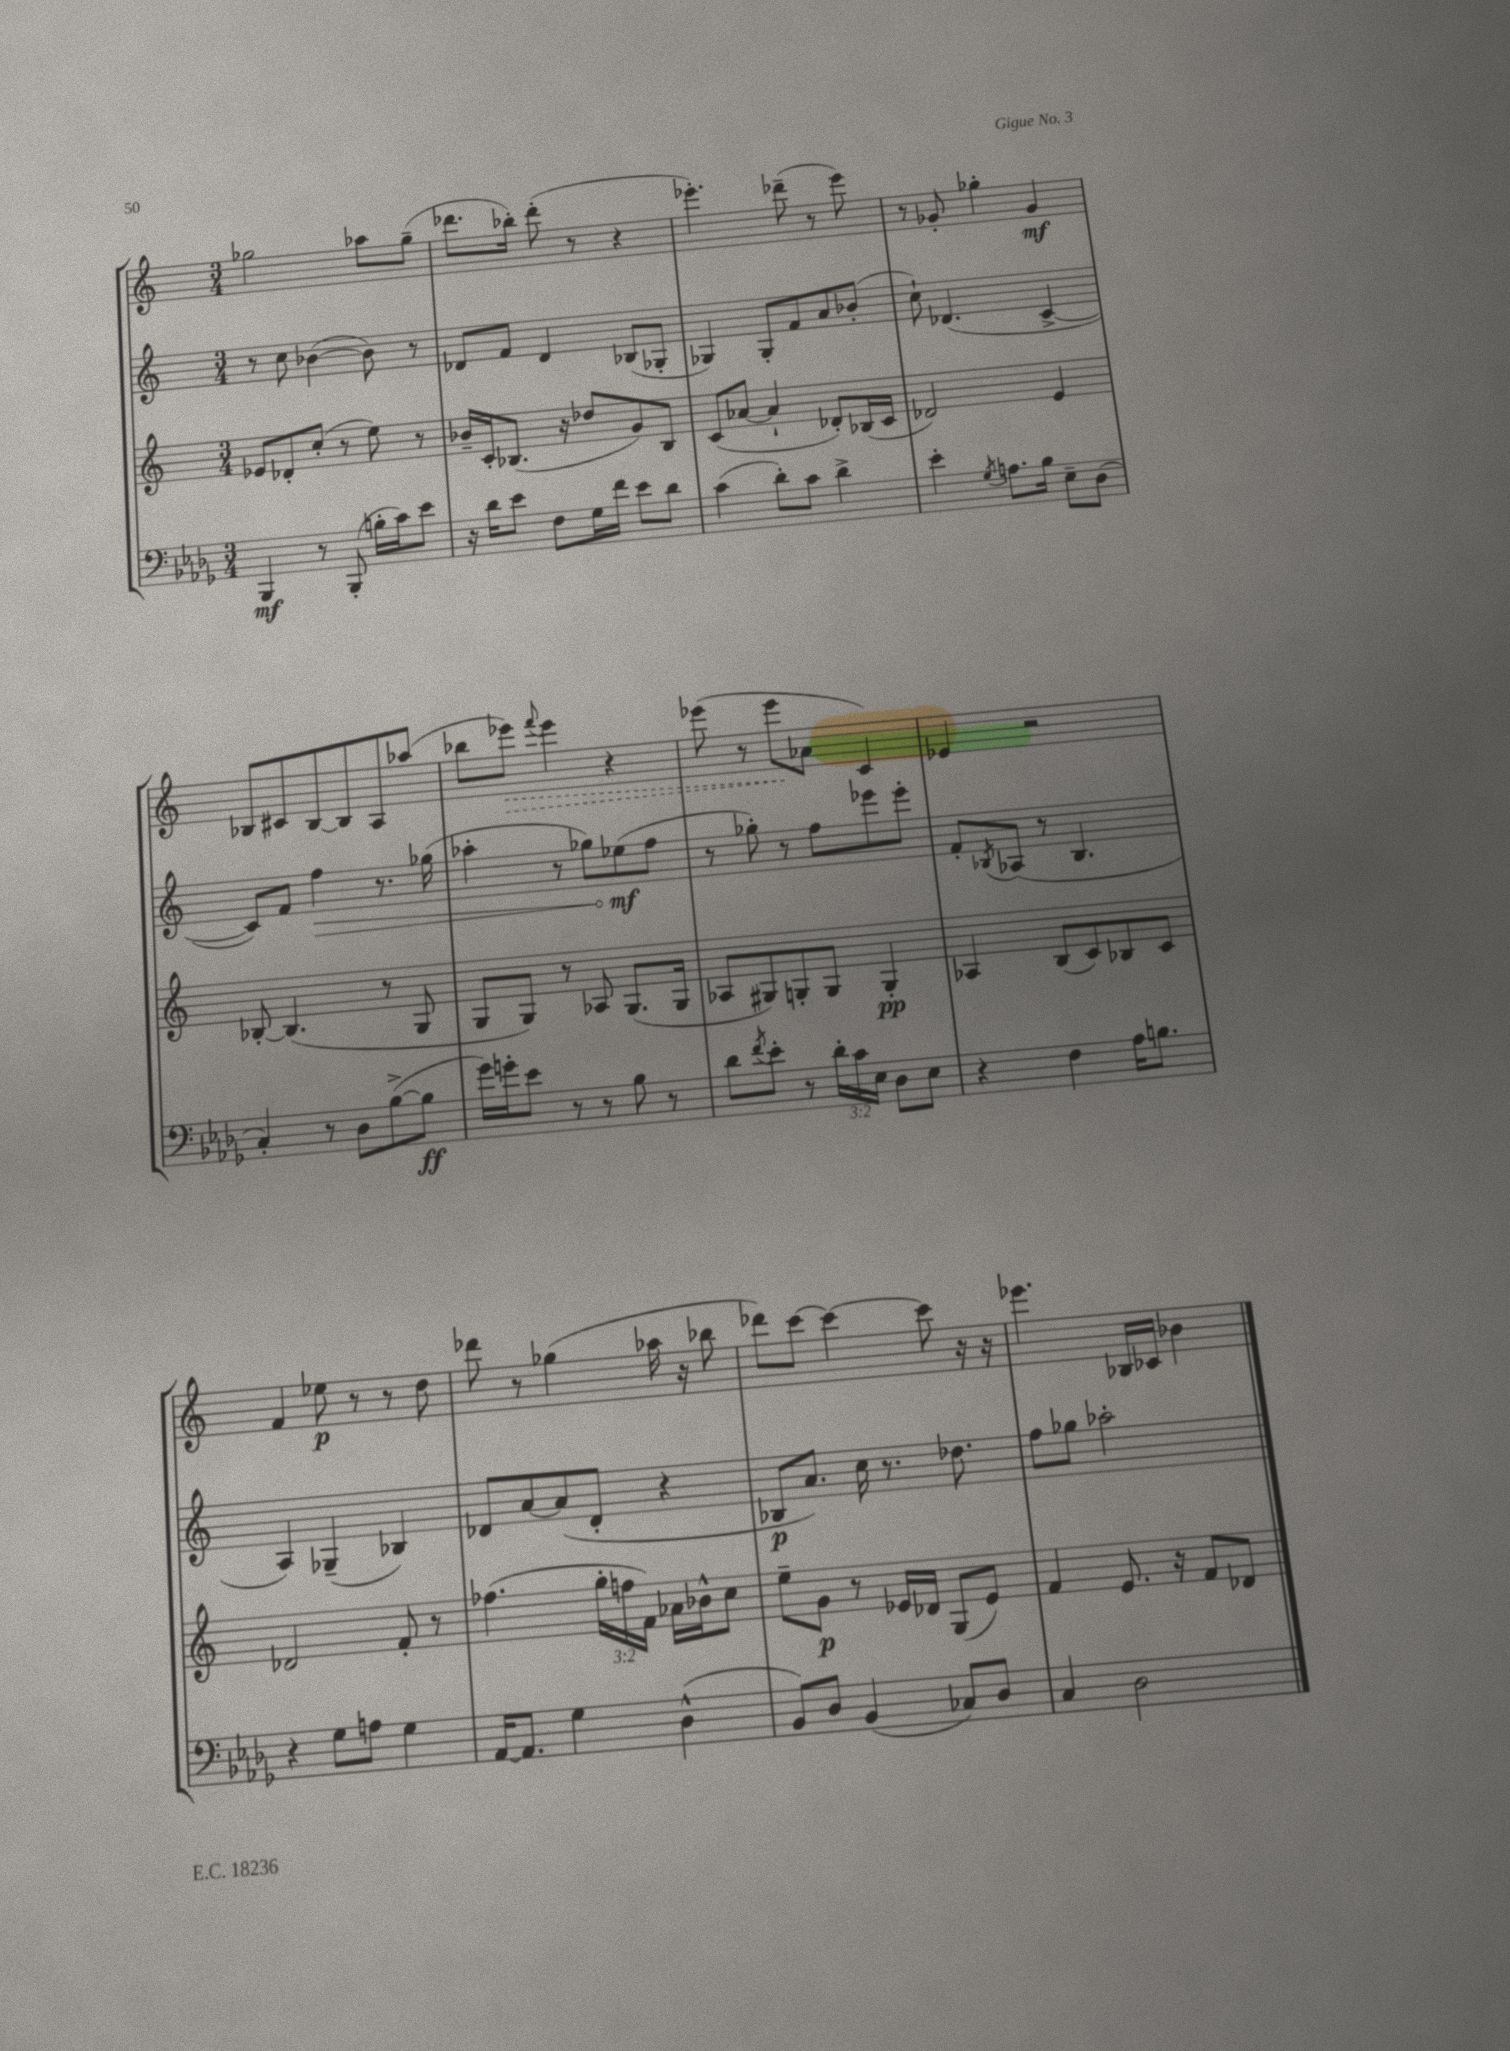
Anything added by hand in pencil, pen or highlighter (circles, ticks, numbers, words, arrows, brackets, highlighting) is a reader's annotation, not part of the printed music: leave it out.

**kern	**kern	**kern	**kern
*staff4	*staff3	*staff2	*staff1
*clefF4	*clefG2	*clefG2	*clefG2
*k[b-e-a-d-g-]	*k[]	*k[]	*k[]
*M3/4	*M3/4	*M3/4	*M3/4
4BBB-	8e-	8r	2gg-
.	8d-'	8cc	.
8r	(8cc'	([4b-	.
(8BBB-'	8r	.	.
16B'	8ee)	8b-])	8aa-
16c)	.	.	.
8e-	8r	8r	(8gg-~
=	=	=	=
16r	16b-~	8d-	8.ddd-
16d-	16c'	.	.
8e-	(8.B-	8f	.
.	.	.	16bb-')
8F	.	4d-	(8ddd-'
.	16r	.	.
16G-	8dd-	.	8r
16f	.	.	.
8e-	8g)	(8B-	4r
8d-	8B-	8G-'	.
=	=	=	=
(4c	(8c	4G-)	4.eee-')
.	[8a-	.	.
8d-')	4a-`]	8G-'	.
8c	.	8f	(8ddd-~
4d-^	8d-')	8a	8r
.	(16B-	(8b-'	8eee-)
.	16c	.	.
=	=	=	=
4e-'	2d-)	8cc`)	8r
.	.	(4.d-	8g-'
8qG-	.	.	.
8.A	.	.	4gg-'
16B-	.	.	.
8E-~	4e	[4c^	4g-
(8D-	.	.	.
=	=	=	=
4C')	[8B-'	8c])	8B-
.	(4.B-]	8f	8c#
8r	.	4ff	[8B-
8D-	.	.	8B-]
([8B-^	8r	8.r	8A
8B-]	8G	.	(8aa-
.	.	(16gg-	.
=	=	=	=
16g-)	8G	4aa-'	8bb-
16g'	.	.	.
8e-	8G)	.	8eee-)
.	.	.	8qqfff
8r	8r	8r	4eee-
8r	8A-	8gg-)	.
8B-	(8.G	(8ee-	4r
8r	.	8ff	.
.	16G	.	.
=	=	=	=
8d-	8A-	8r	(8eee-
8qf	.	.	.
8e-'	8G#)	8gg-')	8r
8r	8G'	8r	8eee-
24d-'	8G	8ff	8a-
24c	.	.	.
24E-	.	.	.
8D-	4G'	8eee-	4c)
8E-	.	8eee-'	.
=	=	=	=
4r	4A-	8f'	4e-
.	.	8qB-	.
.	.	(8A-	.
4F	(8B	8r	2r
.	8c)	4.B-	.
16A-	8B-	.	.
8.B	.	.	.
.	8c	.	.
=	=	=	=
4r	2d-	4A)	4f
8G-	.	(4G-~	8ee-
8A	.	.	8r
4G-	8f'	4B-)	8r
.	8r	.	8dd
=	=	=	=
[16AA-	(4.ff-	8d-	8ddd-
8.AA-]	.	.	.
.	.	[8a	8r
4G-	.	(8a]	(4gg-
.	24gg'	8d-'	.
.	24ff	.	.
.	24f)	.	.
(4D-^^	16a-	4r	16aa-
.	16b-^^	.	16r
.	8cc	.	8bb-
=	=	=	=
8BB-)	8ee~	8B-	8ddd-)
8D-	8g	8.a)	[8ccc
(4BB-	8r	.	4ccc_
.	.	16cc	.
.	16e-	8.r	.
.	16d-	.	.
8C-)	(8G	.	8ccc]
.	.	8.dd-	.
8D-	8e-)	.	16r
.	.	.	16r
=	=	=	=
4C	4f	8ff	4.eee-
.	.	8gg-	.
2D-	8.e	2aa-'	.
.	.	.	16B-
.	16r	.	16c-
.	8f	.	4b-
.	8d-	.	.
==	==	==	==
*-	*-	*-	*-
